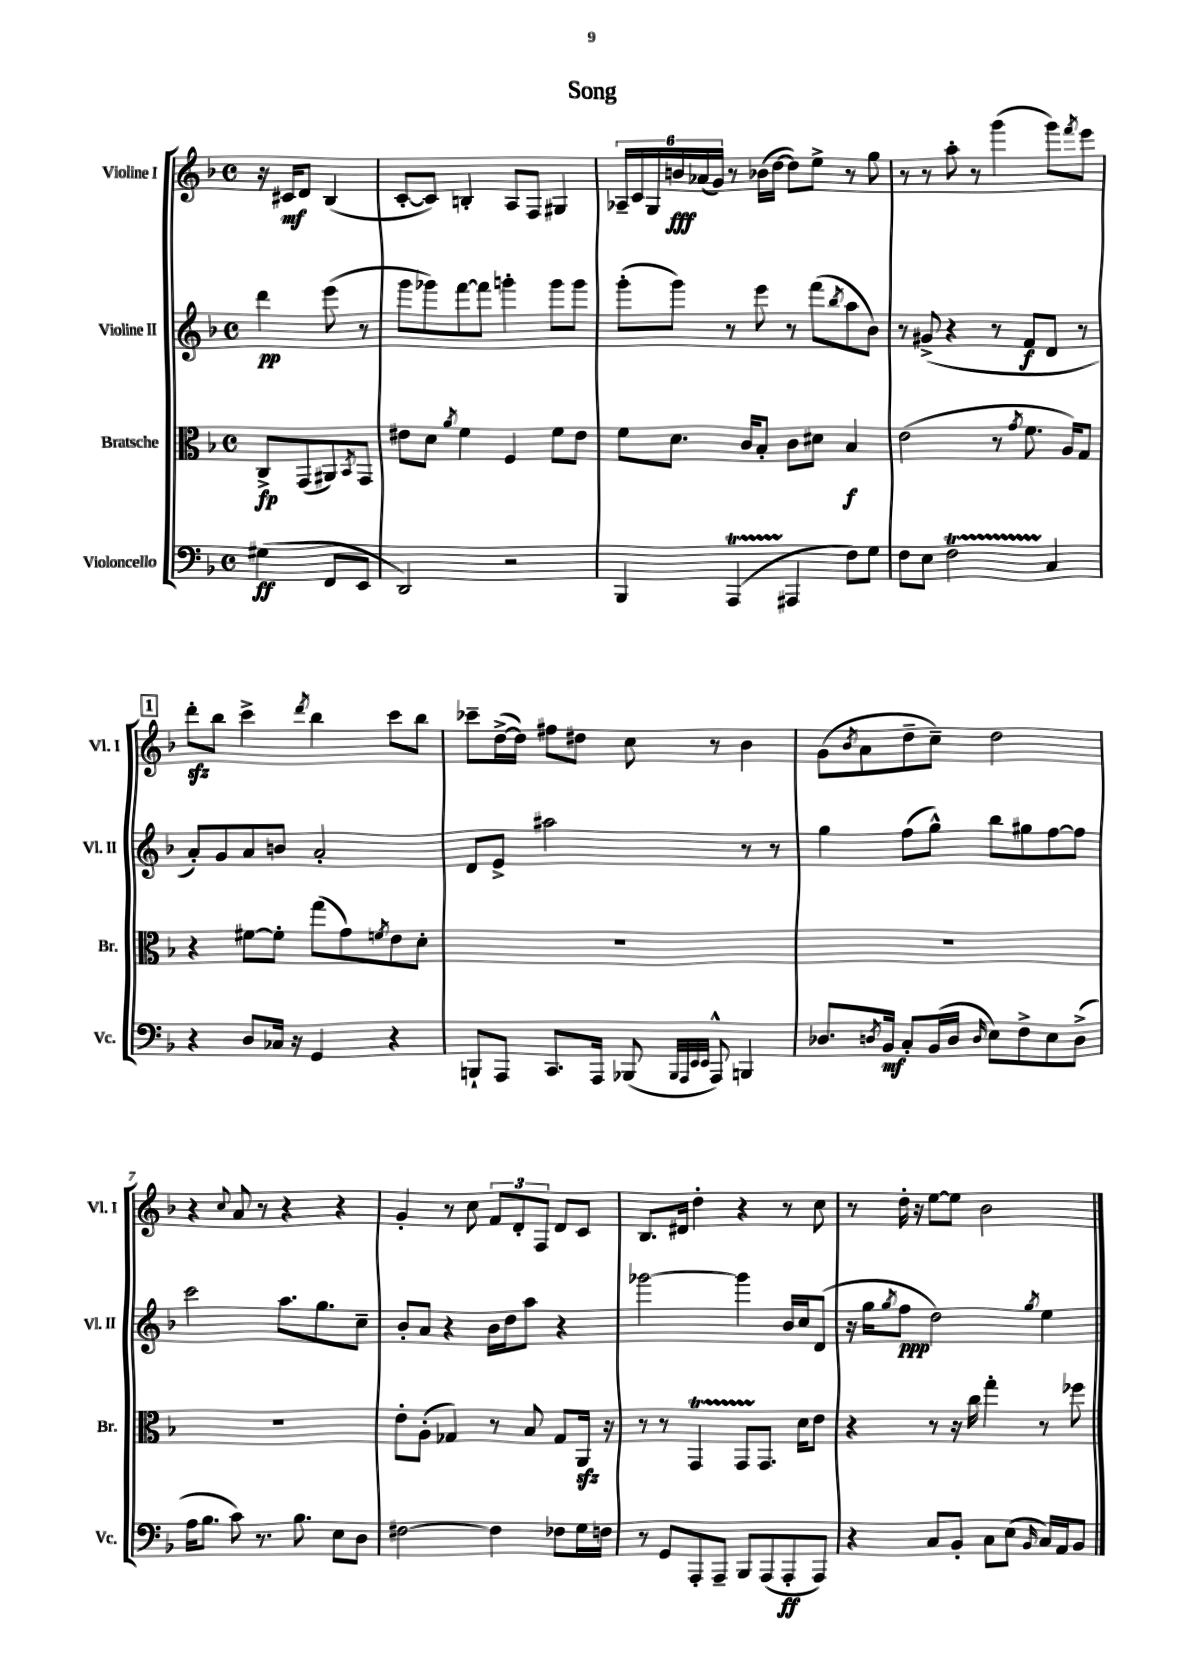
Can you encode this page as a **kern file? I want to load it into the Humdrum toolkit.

**kern	**dynam	**kern	**dynam	**kern	**dynam	**kern	**dynam
*part4	*part4	*part3	*part3	*part2	*part2	*part1	*part1
*staff4	*staff4	*staff3	*staff3	*staff2	*staff2	*staff1	*staff1
*I"Violoncello	*	*I"Bratsche	*	*I"Violine II	*	*I"Violine I	*
*I'Vc.	*	*I'Br.	*	*I'Vl. II	*	*I'Vl. I	*
*clefF4	*	*clefC3	*	*clefG2	*	*clefG2	*
*k[b-]	*	*k[b-]	*	*k[b-]	*	*k[b-]	*
*M4/4	*	*M4/4	*	*M4/4	*	*M4/4	*
*met(c)	*	*met(c)	*	*met(c)	*	*met(c)	*
=	=	=	=	=	=	=	=
(4G#X\	ff	8C^/L	fp	4ddd\	pp	16r	.
.	.	.	.	.	.	16c#X/KL	mf
.	.	(8GG/	.	.	.	8d/J	.
8FF/L	.	8AA#X/)	.	(8eee\	.	(4B-/	.
.	.	8qBB-/	.	.	.	.	.
8EE/J	.	8GG/J	.	8r	.	.	.
=1	=1	=1	=1	=1	=1	=1	=1
2DD/)	.	8e#X\L	.	8ggg\L	.	[8c'/L	.
.	.	8d\J	.	8ggg-X\)	.	8c/J])	.
.	.	8qa/	.	.	.	.	.
.	.	4f\	.	[8fff\	.	4Bn'/	.
.	.	.	.	8fff\J]	.	.	.
2r	.	4F/	.	4gggn'\	.	8A/L	.
.	.	.	.	.	.	8F/J	.
.	.	8f\L	.	8ggg\L	.	4G#X/	.
.	.	8e#\J	.	8ggg\J	.	.	.
=2	=2	=2	=2	=2	=2	=2	=2
4BBB-/	.	8f\L	.	(8ggg'\L	.	24A-X~/LL	.
.	.	.	.	.	.	24c/	.
.	.	.	.	.	.	24G/	.
.	.	8.d\J	.	8ggg\J)	.	24bn/	fff
.	.	.	.	.	.	(24a-X/	.
.	.	.	.	.	.	24g/JJ)	.
(4AAAt/	.	.	.	8r	.	8r	.
.	.	16c/KL	.	.	.	.	.
.	.	8B-'/J	.	8eee\	.	(16b-X\LL	.
.	.	.	.	.	.	[16dd\JJ	.
4AAA#X/	.	8c\L	.	8r	.	8dd\L])	.
.	.	8d#X\J	.	(8fff\L	.	8ee^\J	.
.	.	.	.	8qbb-/	.	.	.
8F\L)	.	4B-/	f	8aa\	.	8r	.
8G\J	.	.	.	8b-\J)	.	8gg\	.
=3	=3	=3	=3	=3	=3	=3	=3
8F\L	.	(2e\	.	8r	.	8r	.
8E\J	.	.	.	(8g#X^/	.	8r	.
2FT\	.	.	.	4r	.	8aa'\	.
.	.	.	.	.	.	8r	.
.	.	8r	.	8r	.	(4ggg\	.
.	.	8qg/	.	.	.	.	.
.	.	8.f\	.	8f/L	f	.	.
4C/	.	.	.	8d/J	.	8ggg\L)	.
.	.	16A/KL)	.	.	.	.	.
.	.	.	.	.	.	8qfff/	.
.	.	8G/J	.	8r	.	8eee\J	.
!!LO:LB:g=z
!!LO:REH:place=s1:t=1
=4	=4	=4	=4	=4	=4	=4	=4
4r	.	4r	.	8a'/L)	.	8dddzz'\L	.
.	.	.	.	8g/	.	8bb-\J	.
8D/L	.	[8f#X\L	.	8a/	.	4ccc^\	.
16C-X/Jk	.	8f#'\J]	.	8bn/J	.	.	.
16r	.	.	.	.	.	.	.
.	.	.	.	.	.	8qddd/	.
4GG/	.	(8gg\L	.	2a'/	.	4bb-\	.
.	.	8g\)	.	.	.	.	.
.	.	8qfn/	.	.	.	.	.
4r	.	8e\	.	.	.	8ccc\L	.
.	.	8d'\J	.	.	.	8bb-\J	.
=5	=5	=5	=5	=5	=5	=5	=5
8BBBn`/L	.	1r	.	8d/L	.	8ccc-X~\L	.
8AAA/J	.	.	.	8e^/J	.	([16dd^\L	.
.	.	.	.	.	.	16dd\JJ])	.
8.CC/L	.	.	.	2aa#X\	.	8ff#X\L	.
.	.	.	.	.	.	8dd#X\J	.
16AAA/Jk	.	.	.	.	.	.	.
(8BBB-X/	.	.	.	.	.	8cc\	.
32qqBBB-/LLL	.	.	.	.	.	.	.
32qqAAA/	.	.	.	.	.	.	.
32qqEE/	.	.	.	.	.	.	.
32qqEE/JJJ	.	.	.	.	.	.	.
8AAA^^/)	.	.	.	.	.	8r	.
4BBBn/	.	.	.	8r	.	4b-\	.
.	.	.	.	8r	.	.	.
=6	=6	=6	=6	=6	=6	=6	=6
8.D-X/L	.	1r	.	4gg\	.	(8g\L	.
.	.	.	.	.	.	8qb-/	.
.	.	.	.	.	.	8a\	.
8qDn/	.	.	.	.	.	.	.
16BB-/Jk	mf	.	.	.	.	.	.
8C'/L	.	.	.	(8ff\L	.	8dd~\	.
(16BB-/L	.	.	.	8gg^^\J)	.	8cc~\J)	.
16D/JJ	.	.	.	.	.	.	.
16qqD/	.	.	.	.	.	.	.
8E\L)	.	.	.	8bb-\L	.	2dd\	.
8F^\	.	.	.	8gg#X\	.	.	.
8E\	.	.	.	[8ff\	.	.	.
(8D^\J	.	.	.	8ff\J]	.	.	.
!!LO:LB:g=z
=7	=7	=7	=7	=7	=7	=7	=7
16A\KL	.	1r	.	2ccc\	.	4r	.
8.B-\J	.	.	.	.	.	.	.
.	.	.	.	.	.	8qqcc/	.
8c\)	.	.	.	.	.	8a/	.
8.r	.	.	.	.	.	8r	.
.	.	.	.	8.aa\L	.	4r	.
8.B-\	.	.	.	.	.	.	.
.	.	.	.	8.gg\	.	.	.
8E\L	.	.	.	.	.	4r	.
8D\J	.	.	.	8cc~\J	.	.	.
=8	=8	=8	=8	=8	=8	=8	=8
[2F#X\	.	8e'\L	.	8b-'/L	.	4g'/	.
.	.	(8A'\J	.	8a/J	.	.	.
.	.	4G-X/)	.	4r	.	8r	.
.	.	.	.	.	.	8cc\	.
4F#\]	.	8r	.	16b-\LL	.	12f/L	.
.	.	.	.	16dd\J	.	.	.
.	.	.	.	.	.	12d'/	.
.	.	8B-/	.	8aa\J	.	.	.
.	.	.	.	.	.	12F/J	.
8F-X\L	.	8G-/L	.	4r	.	8d/L	.
16G\L	.	16AAzz/Jk	.	.	.	8c/J	.
16Fn\JJ	.	16r	.	.	.	.	.
=9	=9	=9	=9	=9	=9	=9	=9
8r	.	8r	.	[2ggg-X\	.	8.B-/L	.
8GG/L	.	8r	.	.	.	.	.
.	.	.	.	.	.	16d#X/Jk	.
8AAA'/	.	4GGT/	.	.	.	4dd'\	.
8AAA~/J	.	.	.	.	.	.	.
8BBB-/L	.	8GGTTT/L	.	4ggg-\]	.	4r	.
(8AAA/	.	8.GG/J	.	.	.	.	.
8AAA'/	ff	.	.	16b-/LL	.	8r	.
.	.	16d\KL	.	16cc/J	.	.	.
8AAA/J)	.	8e\J	.	(8d/J	.	8cc\	.
=10	=10	=10	=10	=10	=10	=10	=10
4r	.	4r	.	16r	.	8r	.
.	.	.	.	16gg\KL	.	.	.
.	.	.	.	8qgg/	.	.	.
.	.	.	.	8ff\J	ppp	16dd'\	.
.	.	.	.	.	.	16r	.
8C/L	.	8r	.	2dd\)	.	[8ee\L	.
8BB-'/J	.	16r	.	.	.	8ee\J]	.
.	.	16cc\	.	.	.	.	.
8C\L	.	4gg'\	.	.	.	2b-\	.
(8E\J	.	.	.	.	.	.	.
16qqBB-/	.	.	.	8qgg/	.	.	.
16C/LL)	.	8r	.	4ee\	.	.	.
16AA/J	.	.	.	.	.	.	.
8BB-/J	.	8ff-X\	.	.	.	.	.
==	==	==	==	==	==	==	==
*-	*-	*-	*-	*-	*-	*-	*-
